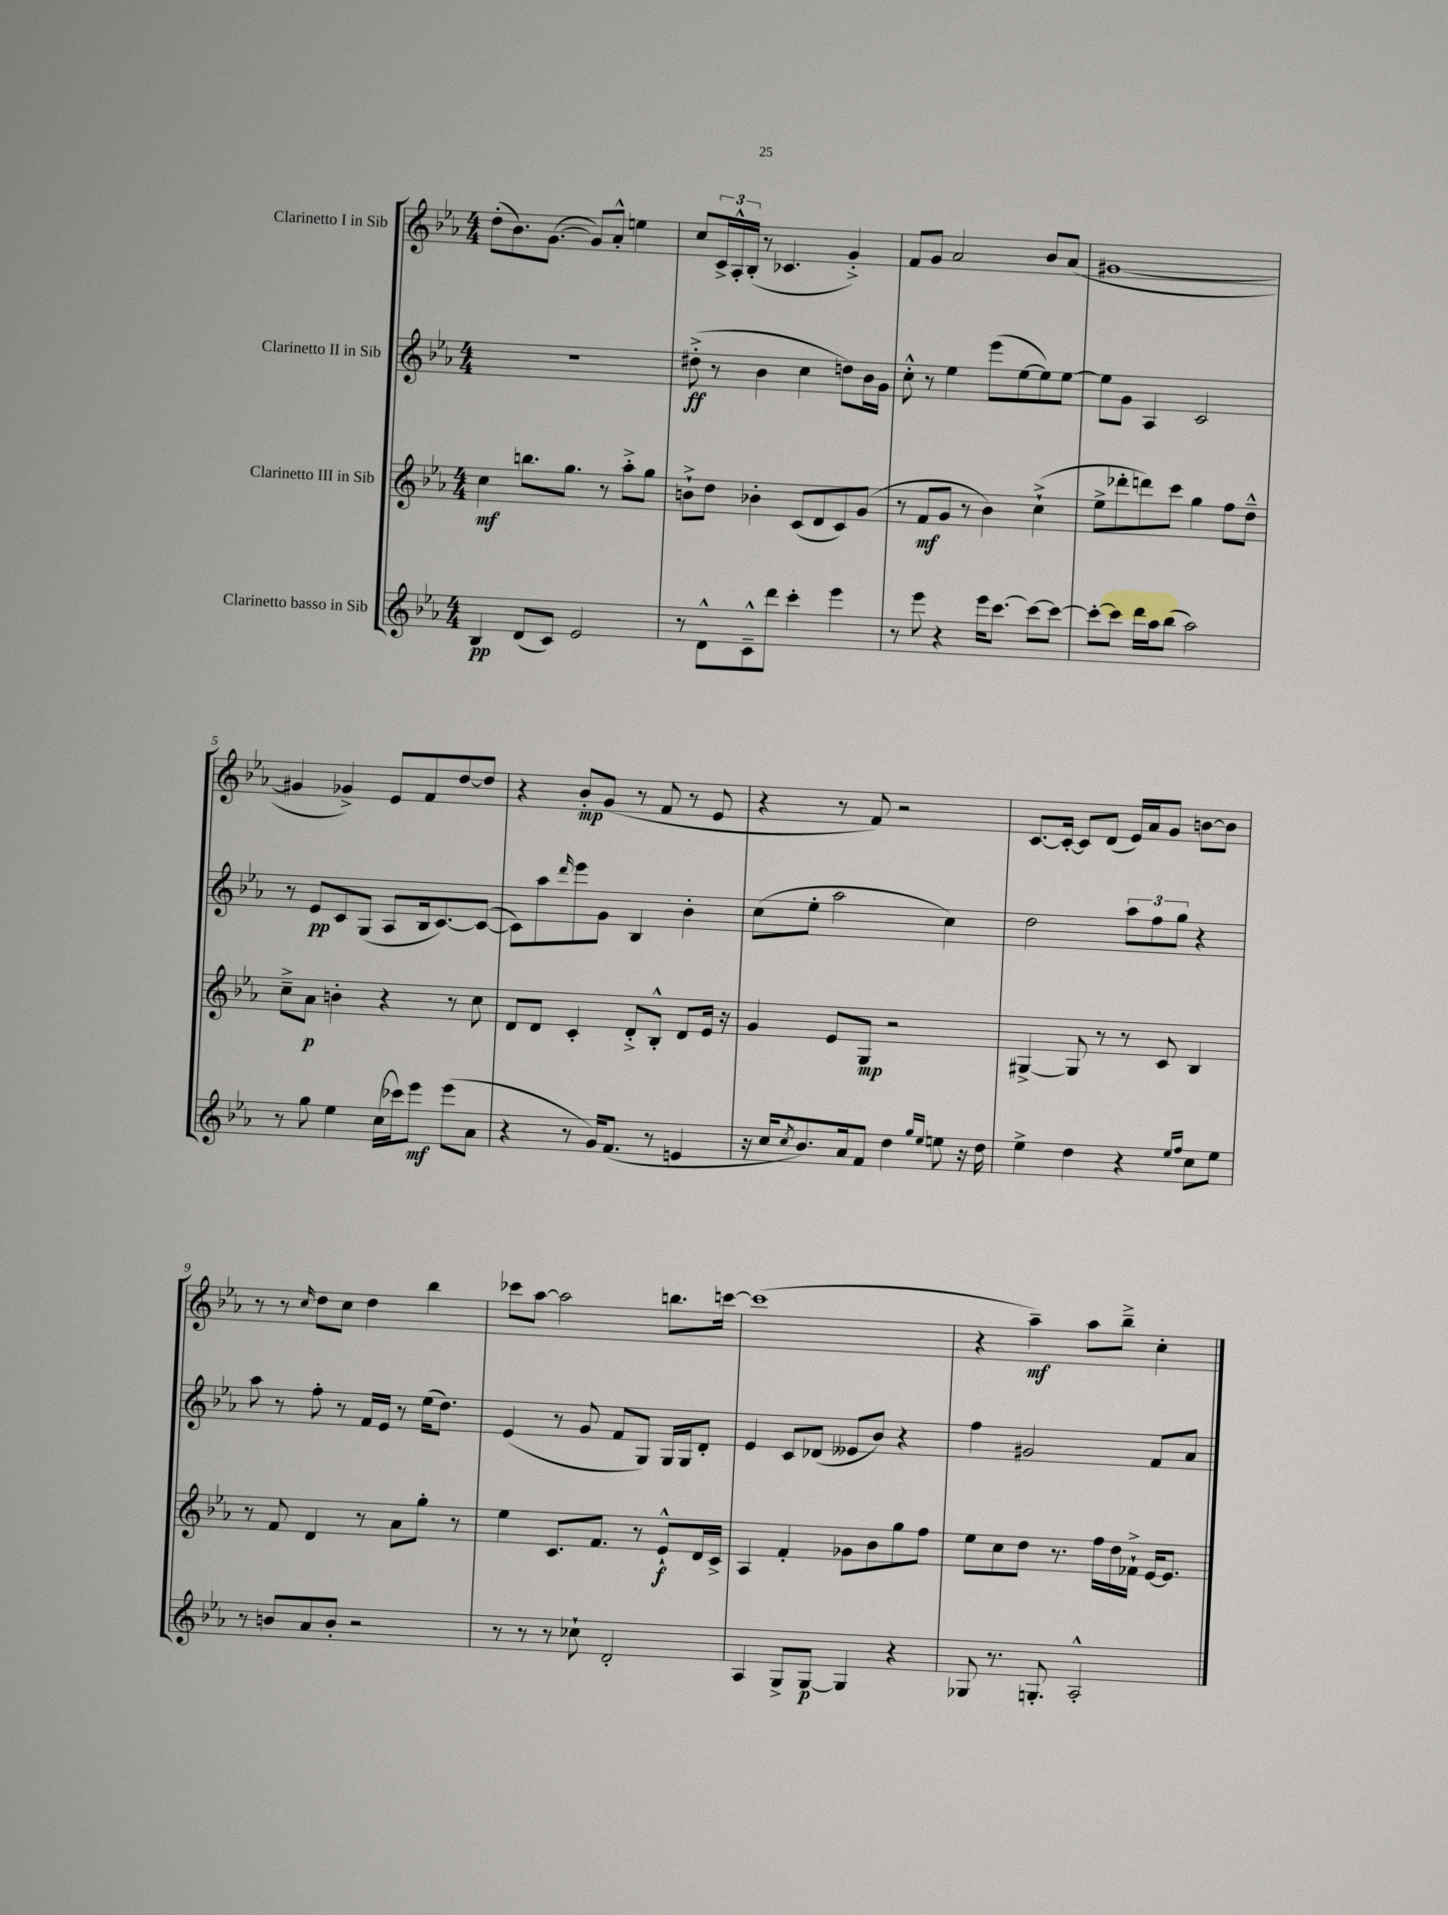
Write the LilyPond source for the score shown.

<<
\new StaffGroup <<
\new Staff = "s0" \with { instrumentName = "Clarinetto I in Sib" } {
    \clef treble \key ees \major \numericTimeSignature \time 4/4
    d''8-.( bes'8.) g'8.~( g'8) aes'8-.-^ e''4 |
    c''8 \tuplet 3/2 { c'16-> aes16-.-^ bes16-.( } r8 ces'4. g'4-.->) |
    f'8 g'8 aes'2 bes'8 aes'8( |
    gis'1~ |
    gis'4 ges'4->) ees'8 f'8 d''8~ d''8 |
    r4 bes'8-.\mp g'8( r8 f'8 r8 ees'8 |
    r4 r8 f'8) r2 |
    c'8.~ c'16~-. c'8 d'8( ees'16) aes'16 g'8 b'8~ b'8 |
    r8 r8 \grace { c''16 } d''8 c''8 d''4 bes''4 |
    ces'''8 aes''8~ aes''2 b''8. c'''16~ |
    c'''1( |
    r4 aes''4--\mf) aes''8 bes''8---> c''4-. \bar "|." |
}
\new Staff = "s1" \with { instrumentName = "Clarinetto II in Sib" } {
    \clef treble \key ees \major \numericTimeSignature \time 4/4
    r1 |
    dis''8-.->\ff( r8 bes'4 c''4 d''8) bes'16 g'16 |
    c''8-.-^ r8 ees''4 ees'''8( ees''8~ ees''8) ees''8~ |
    ees''8 g'8 aes4 c'2 |
    r8 ees'8\pp c'8 g8( aes8 bes16 c'8.~) c'8~( |
    c'8) aes''8 \grace { d'''16 } ees'''8 g'8 bes4 bes'4-. |
    c''8( ees''8-. aes''2 c''4) |
    d''2 \tuplet 3/2 { aes''8 f''8 g''8 } r4 |
    aes''8 r8 f''8-. r8 f'16 ees'16 r8 ees''16( d''8.) |
    ees'4( r8 g'8 f'8 g8) g16 g16 d'8-. |
    ees'4 c'8 des'8( eeses'8 bes'8) r4 |
    f''4 gis'2 f'8 aes'8 \bar "|." |
}
\new Staff = "s2" \with { instrumentName = "Clarinetto III in Sib" } {
    \clef treble \key ees \major \numericTimeSignature \time 4/4
    c''4\mf b''8. g''8. r8 aes''8-.-> g''8 |
    b'8-!-> d''8 bes'4-. c'8( d'8 c'8) g'8( |
    r8 f'8\mf g'8 r8 bes'4) c''4-!->( |
    ees''8-> des'''8-. d'''8) c'''8 g''4 f''8 d''8---^ |
    c''8---> aes'8\p b'4-. r4 r8 c''8 |
    d'8 d'8 c'4-. d'8-.-> bes8-.-^ d'8 ees'16 r16 |
    g'4 ees'8 g8\mp r2 |
    gis4~-> gis8 r8 r8 c'8 bes4 |
    r8 f'8 d'4 r8 aes'8 g''8-. r8 |
    ees''4 c'8. f'8. r8 ees'8-!-^\f d'16 c'16-> |
    aes4 f'4-. ges'8 bes'8 g''8 f''8 |
    ees''8 c''8 d''8 r8. f''16 d''16 fes'16-!-> ees'16~ ees'8. \bar "|." |
}
\new Staff = "s3" \with { instrumentName = "Clarinetto basso in Sib" } {
    \clef treble \key ees \major \numericTimeSignature \time 4/4
    bes4\pp d'8( c'8) ees'2 |
    r8 d'8-^ c'8---^ d'''8 c'''4-. ees'''4 |
    r8 ees'''8 r4 ees'''16 c'''8.~ c'''8~ c'''8~ |
    c'''8~-. c'''8 d'''16 aes''16 bes''8( aes''2) |
    r8 g''8 ees''4 c''16( ces'''16) ees'''8\mf ees'''8( aes'8 |
    r4 r8 g'16) f'8.( r8 e'4 |
    r16 c''16 \acciaccatura { c''8 } bes'8.) aes'16 f'8 d''4 \grace { g''16 ees''16 } e''8 r16 d''16 |
    ees''4-> d''4 r4 \grace { ees''16 f''16 } c''8 ees''8 |
    r8 b'8 aes'8 b'8-. r2 |
    r8 r8 r8 ces''8-! d'2-. |
    aes4 g8-> g8~\p g4 r4 |
    ges8 r8. g8.-. aes2-.-^ \bar "|." |
}
>>
>>
